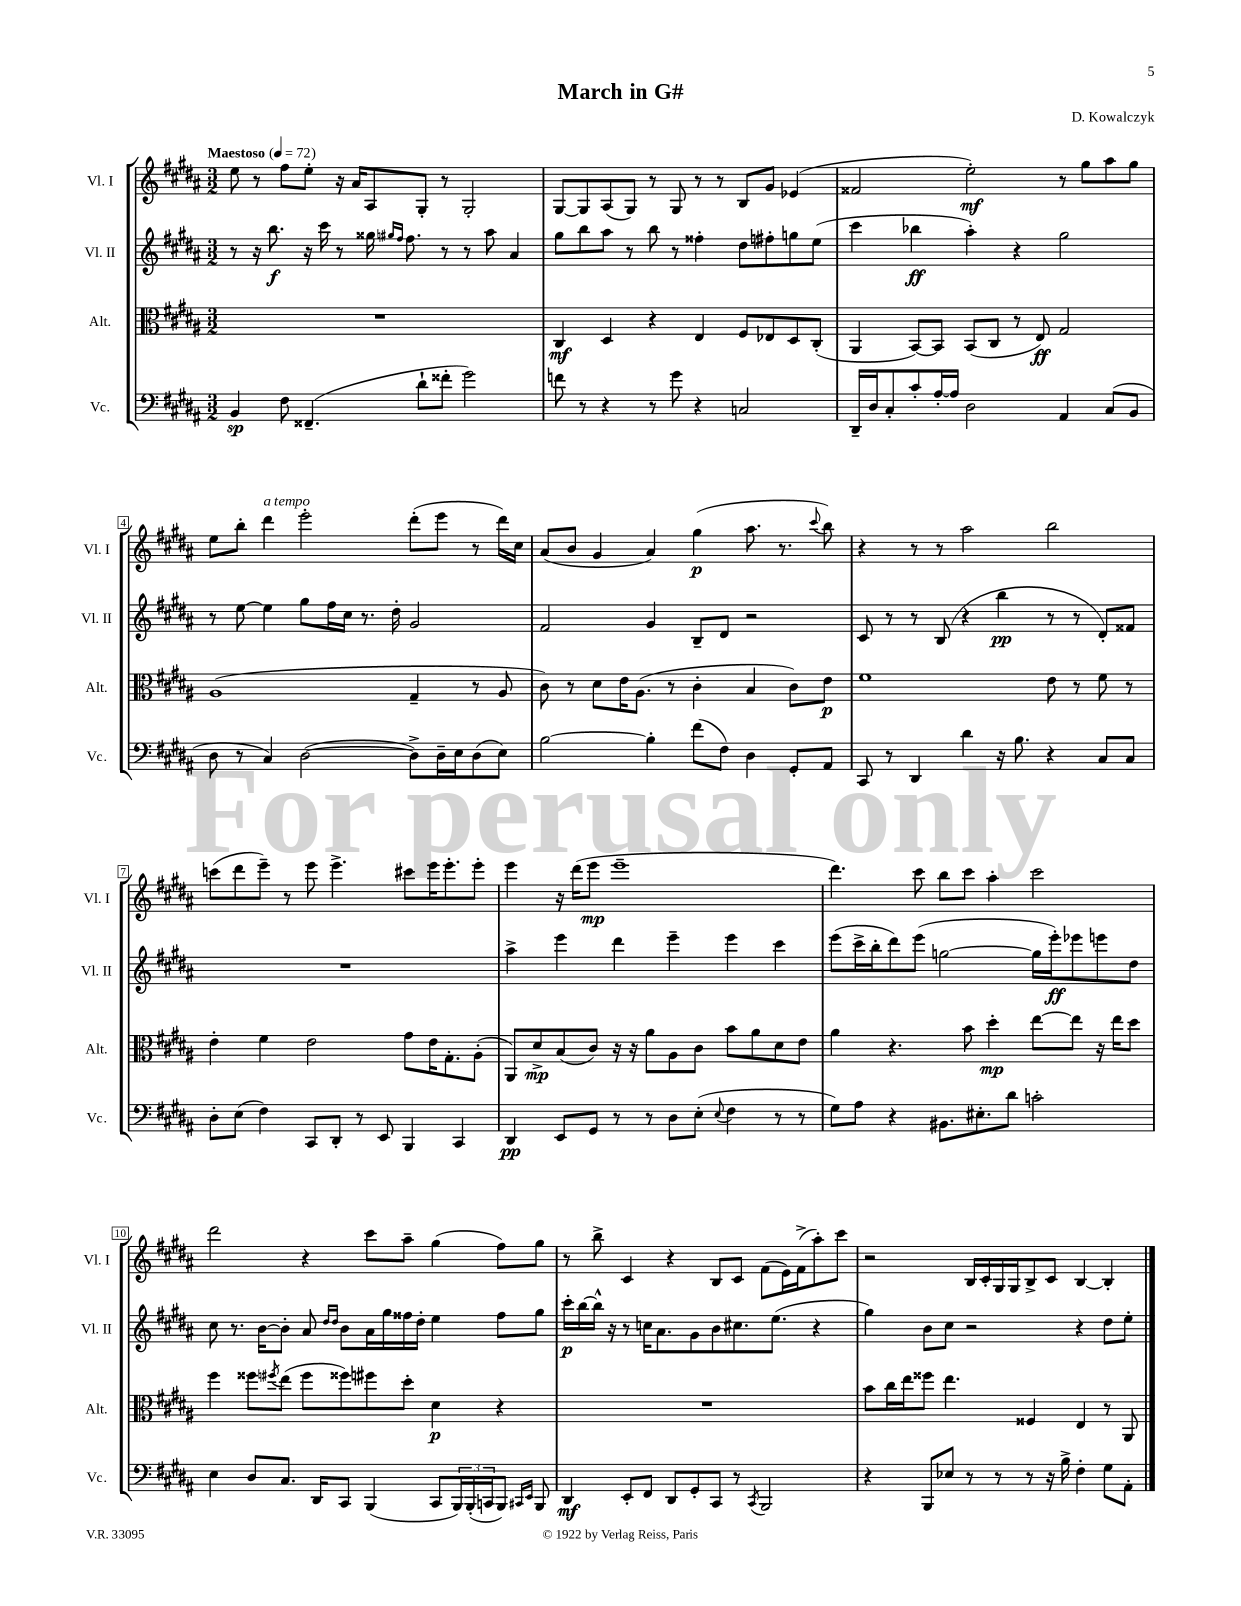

**kern	**kern	**kern	**kern
*staff4	*staff3	*staff2	*staff1
*clefF4	*clefC3	*clefG2	*clefG2
*k[f#c#g#d#a#]	*k[f#c#g#d#a#]	*k[f#c#g#d#a#]	*k[f#c#g#d#a#]
*M3/2	*M3/2	*M3/2	*M3/2
*MM72	*MM72	*MM72	*MM72
4BB/	1.r	8r	8ee\
.	.	16r	8r
.	.	8.bb\	.
8F#\	.	.	8ff#\L
(4.FF##~/	.	16r	8ee'\J
.	.	16ccc#\	.
.	.	8r	16r
.	.	.	16a#/LK
.	.	16gg##\	8A#/
.	.	16qqgg#/LL	.
.	.	16qqff#/JJ	.
.	.	8.ff#\	.
8d#`\L	.	.	8G#'/J
8f##'\J	.	8r	8r
2g#\)	.	8r	2G#'/
.	.	8aa#\	.
.	.	4a#/	.
=	=	=	=
8f\	4C#/	8gg#\L	[8G#/L
8r	.	8bb\	8G#/]
4r	4D#/	8aa#\J	(8A#/
.	.	8r	8G#/J)
8r	4r	8bb\	8r
8g#\	.	8r	8G#/
4r	4E/	4ff##'\	8r
.	.	.	8r
2C/	8F#/L	8dd#\L	8B/L
.	8E-/	8ff#'\	8g#/J
.	8D#/	8gg\	(4e-/
.	(8C#'/J	(8ee\J	.
=	=	=	=
16DD#~/LL	4AA#/	4ccc#\	2f##/
16D#/J	.	.	.
8C#'/	.	.	.
8c#'/	[8BB/L)	4bb-\	.
[16A#'/L	8BB/]J	.	.
16A#/]JJ	.	.	.
2D#\	(8BB/L	4aa#'\)	2ee'\)
.	8C#/J	.	.
.	8r	4r	.
.	8E/)	.	.
4AA#/	2G#/	2gg#\	8r
.	.	.	8gg#\L
(8C#/L	.	.	8aa#\
8BB/J	.	.	8gg#\J
=	=	=	=
8D#\	(1A#	8r	8ee\L
8r	.	[8ee\	8bb'\J
4C#/)	.	4ee\]	4ddd#\
([2D#\	.	8gg#\L	2eee'\
.	.	16ff#\L	.
.	.	16cc#\JJ	.
.	.	8.r	.
.	.	16dd#'\	.
8D#^\]L)	4G#~/	2g#/	(8ddd#'\L
16D#~\L	.	.	8eee\J
16E\J	.	.	.
(8D#\	8r	.	8r
8E\J)	8A#/	.	16ddd#\LL)
.	.	.	16cc#\JJ
=	=	=	=
[2B\	8c#\)	2f#/	(8a#/L
.	8r	.	8b/J
.	8d#\L	.	4g#/
.	16e\K	.	.
.	(8.A#\J	.	.
4B'\]	.	4g#/	4a#/)
.	8r	.	.
(8f#\L	4c#'\	8B~/L	(4gg#\
8F#\J)	.	8d#/J	.
4D#\	4B/	2r	8.aa#\
.	.	.	8.r
8GG#'/L	8c#\L)	.	.
.	.	.	8qqccc#/
8AA#/J	8e\J	.	8bb\)
=	=	=	=
8CC#/	1f#	8c#/	4r
8r	.	8r	.
4DD#/	.	8r	8r
.	.	(8B/	8r
4d#\	.	4r	2aa#\
16r	.	4bb\	.
8.B\	.	.	.
4r	8e\	8r	2bb\
.	8r	8r	.
8C#/L	8f#\	8d#'/L)	.
8C#/J	8r	8f##/J	.
=	=	=	=
8D#'\L	4e'\	1.r	(8ccc\L
(8E\J	.	.	8ddd#\
4F#\)	4f#\	.	8eee~\J)
.	.	.	8r
8CC#/L	2e\	.	8eee\
8DD#'/J	.	.	4.eee^\
8r	.	.	.
8EE/	.	.	.
4BBB/	8g#\L	.	8ccc#\L
.	16e\K	.	16eee\K
.	8.G#'\	.	8.eee'\
4CC#/	.	.	.
.	(8A#'\J	.	8eee'\J
=	=	=	=
4DD#/	8AA#/L)	4aa#^\	4eee\
.	8d#^/	.	.
8EE/L	(8B/	4eee\	16r
.	.	.	(16ddd#\LK
8GG#/J	8c#/J)	.	8eee\J
8r	16r	4ddd#\	1eee~
.	16r	.	.
8r	8a#\L	.	.
8D#\L	8A#\	4eee~\	.
(8E'\J	8c#\J	.	.
8qqE/	.	.	.
4F#\	8b\L	4eee\	.
.	8a#\	.	.
8r	8d#\	4ccc#\	.
8r	8e\J	.	.
=	=	=	=
8G#\L)	4a#\	(8eee\L	4.ddd#\)
8A#\J	.	16ccc#^\L	.
.	.	16bb'\J	.
4r	4.r	8ddd#\)	.
.	.	(8eee\J	8ccc#\
8.BB#\L	.	[2gg\	8bb\L
.	8b\	.	8ccc#\J
8.E#'\	.	.	.
.	4dd#'\	.	4aa#'\
8d#\J	.	.	.
2c'\	[8ee\L	16gg\]LL	2ccc#\
.	.	16eee'\J)	.
.	8ee\]J	8eee-\	.
.	16r	8eee\	.
.	16ee\LK	.	.
.	8dd#\J	8dd#\J	.
=	=	=	=
4E\	4ff#\	8cc#\	2ddd#\
.	.	8.r	.
8D#/L	8ff##\L	.	.
.	.	[16b\LK	.
.	8qff#/	.	.
8.C#/J	(8ee\J	8b'\]J	.
.	8ff#\L	8a#/	4r
16DD#/LK	.	.	.
.	.	16qqdd#/LL	.
.	.	16qqdd#/JJ	.
8CC#/J	8ff##\)	8b\L	.
(4BBB/	8ff#\	16a#\L	8ccc#\L
.	.	16gg#\	.
.	8dd#'\J	16ff##\	8aa#~\J
.	.	16dd#'\JJ	.
8CC#/L	4d#\	4ee\	(4gg#\
24BBB/L)	.	.	.
(24BBB'/	.	.	.
24CC/J	.	.	.
8BBB/J)	4r	8ff##\L	8ff#\L)
16qqCC#/LL	.	.	.
16qqEE/JJ	.	.	.
8BBB/	.	8gg#\J	8gg#\J
=	=	=	=
4DD#/	1.r	16ccc#'\LL	8r
.	.	[16bb\	.
.	.	16bb^^\]JJ	8bb^\
.	.	16r	.
8EE'/L	.	8r	4c#/
8FF#/J	.	16cc\LK	.
.	.	8.a#\	.
8DD#/L	.	.	4r
8GG#'/	.	8g#\	.
8CC#/J	.	8b\	8B/L
8r	.	8.cc#\	8c#/J
8qCC#/	.	.	.
2BBB/	.	.	(8f#\L
.	.	(8.ee\J	.
.	.	.	16e\L)
.	.	.	(16f#^\J
.	.	4r	8aa#'\)
.	.	.	8ccc#\J
=	=	=	=
4r	8b\L	4gg#\)	2r
.	16cc#\L	.	.
.	16ee\J	.	.
8BBB/L	8ff##\J	8b\L	.
8E-/J	4.ee\	8cc#\J	.
8r	.	2r	16B/LL
.	.	.	16c#'/
8r	.	.	16G#/
.	.	.	16G#/J
8r	4F##/	.	8B^/
16r	.	.	8c#/J
16B^\	.	.	.
4F#'\	4E/	4r	[4B/
8G#\L	8r	8dd#\L	4B'/]
8AA#'\J	8AA#/	8ee'\J	.
==	==	==	==
*-	*-	*-	*-
